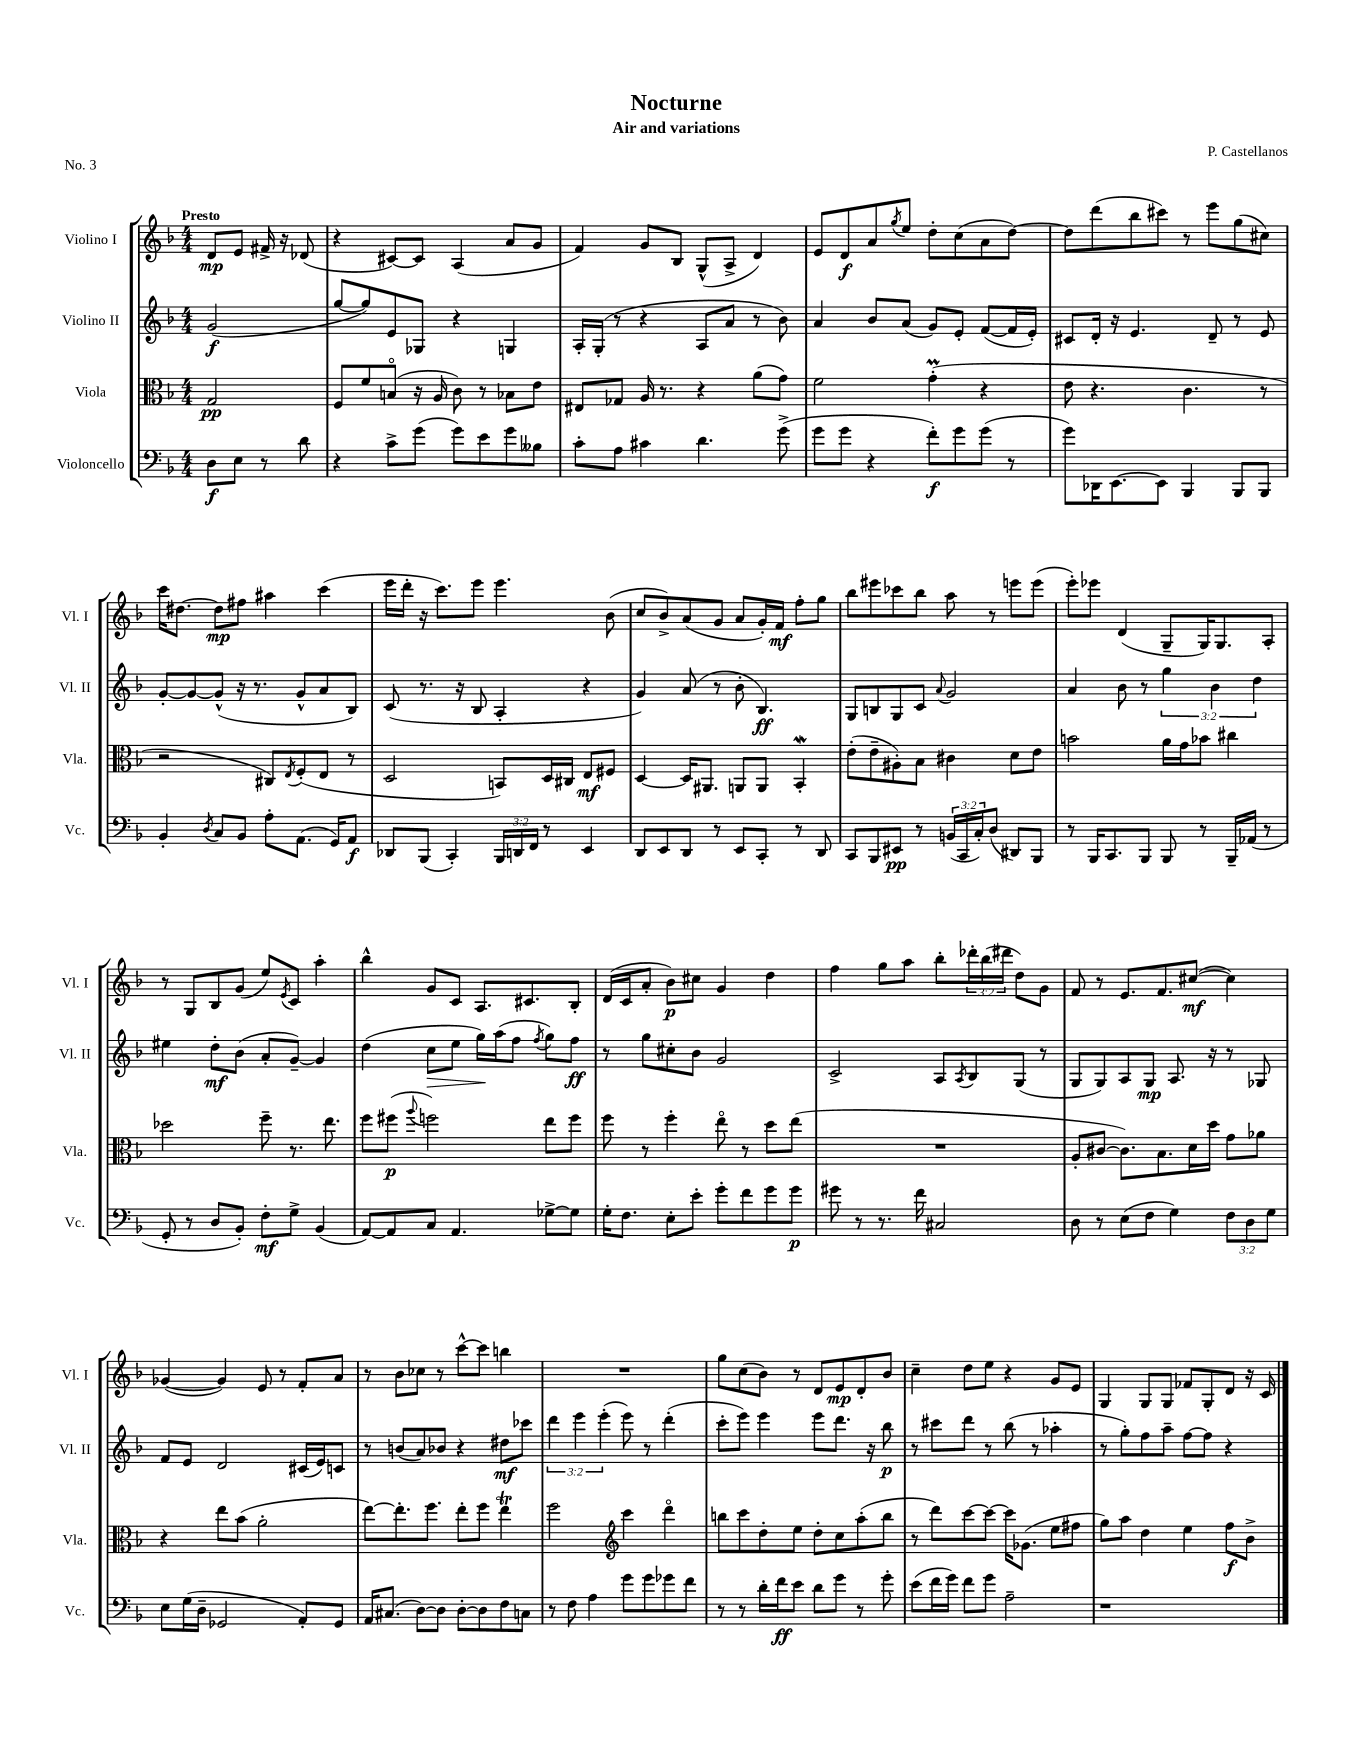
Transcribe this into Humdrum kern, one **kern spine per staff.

**kern	**dynam	**kern	**dynam	**kern	**dynam	**kern	**dynam
*part4	*part4	*part3	*part3	*part2	*part2	*part1	*part1
*staff4	*staff4	*staff3	*staff3	*staff2	*staff2	*staff1	*staff1
*I"Violoncello	*	*I"Viola	*	*I"Violino II	*	*I"Violino I	*
*I'Vc.	*	*I'Vla.	*	*I'Vl. II	*	*I'Vl. I	*
*clefF4	*	*clefC3	*	*clefG2	*	*clefG2	*
*k[b-]	*	*k[b-]	*	*k[b-]	*	*k[b-]	*
*M4/4	*	*M4/4	*	*M4/4	*	*M4/4	*
=	=	=	=	=	=	=	=
!	!	!	!	!	!	!LO:TX:a:B:t=Presto	!
8D\L	f	2G/	pp	(2g/	f	8d/L	mp
8E\J	.	.	.	.	.	8e/J	.
8r	.	.	.	.	.	16f#X^/	.
.	.	.	.	.	.	16r	.
8d\	.	.	.	.	.	(8d-X/	.
=1	=1	=1	=1	=1	=1	=1	=1
4r	.	8F/L	.	[8gg/L	.	4r	.
.	.	8f/	.	8gg/])	.	.	.
8c^\L	.	(8Bn/J	.	8e/	.	[8c#X/L)	.
(8g\J	.	16r	.	8G-X/J	.	8c#/J]	.
.	.	16A/	.	.	.	.	.
8g\L)	.	8c\)	.	4r	.	(4A/	.
8e\	.	8r	.	.	.	.	.
8g\	.	8B-X\L	.	4Gn/	.	8a/L	.
8B--X\J	.	8e\J	.	.	.	8g/J	.
=2	=2	=2	=2	=2	=2	=2	=2
8c'\L	.	8E#X/L	.	16A'/LL	.	4f/)	.
.	.	.	.	(16G'/JJ	.	.	.
8A\J	.	8G-X/J	.	8r	.	.	.
4c#X\	.	16A/	.	4r	.	8g/L	.
.	.	8.r	.	.	.	.	.
.	.	.	.	.	.	8B-/J	.
4.d\	.	4r	.	8A/L	.	(8G^^/L	.
.	.	.	.	8a/J	.	8A^/J	.
.	.	(8a\L	.	8r	.	4d/)	.
(8g^\	.	8g\J)	.	8b-\)	.	.	.
=3	=3	=3	=3	=3	=3	=3	=3
8g\L	.	2f\	.	4a/	.	8e/L	.
8g\J	.	.	.	.	.	8d/	f
4r	.	.	.	8b-/L	.	8a/	.
.	.	.	.	.	.	8qgg/	.
.	.	.	.	(8a/J	.	8ee/J	.
8f'\L)	f	(4gM'\	.	8g/L)	.	8dd'\L	.
8g\	.	.	.	8e'/J	.	(8cc\	.
(8g\J	.	4r	.	([8f/L	.	8a\	.
8r	.	.	.	16f/L]	.	[8dd\J)	.
.	.	.	.	16e'/JJ)	.	.	.
=4	=4	=4	=4	=4	=4	=4	=4
8g\L)	.	8e\	.	8c#X/L	.	8dd\L]	.
16DD-X\K	.	4.r	.	16d'/Jk	.	(8ddd\	.
[8.EE\	.	.	.	16r	.	.	.
.	.	.	.	4.e/	.	8bb-\	.
8EE\J]	.	.	.	.	.	8ccc#X\J)	.
4BBB-/	.	4.c\	.	.	.	8r	.
.	.	.	.	8d~/	.	8eee\L	.
8BBB-/L	.	.	.	8r	.	(8gg\	.
8BBB-/J	.	8r	.	8e/	.	8cc#X\J)	.
!!LO:LB:g=z
=5	=5	=5	=5	=5	=5	=5	=5
4BB-'/	.	2r	.	[8g'/L	.	16ccc\KL	.
.	.	.	.	.	.	[8.dd#X\J	.
.	.	.	.	8g/_	.	.	.
8qD/	.	.	.	.	.	.	.
8C/L	.	.	.	(8g^^/J]	.	8dd#\L]	mp
8BB-/J	.	.	.	16r	.	8ff#X\J	.
.	.	.	.	8.r	.	.	.
8A'\L	.	8C#X/L)	.	.	.	4aa#X\	.
.	.	8qE/	.	.	.	.	.
(8.AA\J	.	(8F'/	.	8g^^/L	.	.	.
.	.	8E/J	.	8a/	.	(4ccc\	.
16GG/KL)	.	.	.	.	.	.	.
8AA/J	f	8r	.	8B-/J)	.	.	.
=6	=6	=6	=6	=6	=6	=6	=6
8DD-X/L	.	2D/	.	(8c/	.	16eee\LL	.
.	.	.	.	.	.	16ddd'\JJ	.
(8BBB-/J	.	.	.	8.r	.	16r	.
.	.	.	.	.	.	8.ccc\L)	.
4CC'/)	.	.	.	.	.	.	.
.	.	.	.	16r	.	.	.
.	.	.	.	8B-/	.	8eee\J	.
24BBB-/LL	.	8BBn/L)	.	4A'/	.	4.eee\	.
24DDn/	.	.	.	.	.	.	.
24FF/JJ	.	.	.	.	.	.	.
8r	.	16D/L	.	.	.	.	.
.	.	16C#X/JJ	.	.	.	.	.
4EE/	.	8E/L	mf	4r	.	.	.
.	.	8F#X/J	.	.	.	(8b-\	.
=7	=7	=7	=7	=7	=7	=7	=7
8DD/L	.	[4D/	.	4g/)	.	8cc/L	.
8EE/	.	.	.	.	.	8b-^/)	.
8DD/J	.	16D/KL]	.	(8a/	.	(8a/	.
.	.	8.AA#X/J	.	.	.	.	.
8r	.	.	.	8r	.	8g/J	.
8EE/L	.	8AAn/L	.	8b-'\	.	8a/L	.
8CC'/J	.	8AA/J	.	4.B-/)	ff	16g'/L)	.
.	.	.	.	.	.	16f/JJ	mf
8r	.	4BB-w'/	.	.	.	8ff'\L	.
8DD/	.	.	.	.	.	8gg\J	.
=8	=8	=8	=8	=8	=8	=8	=8
8CC/L	.	(8e'\L	.	8G/L	.	8bb-\L	.
8BBB-/	.	8e~\	.	8Bn/	.	8eee#X\	.
8EE#X/J	pp	8A#X'\)	.	8G/	.	8ccc-X\	.
8r	.	8B-\J	.	8c/J	.	8bb-\J	.
.	.	.	.	8qqa/	.	.	.
(24BBn/LL	.	4c#X\	.	2g/	.	8aa\	.
24CC/	.	.	.	.	.	.	.
24C'/J)	.	.	.	.	.	.	.
(8D/J	.	.	.	.	.	8r	.
8DD#X/L)	.	8d\L	.	.	.	8eeen\L	.
8BBB-/J	.	8e\J	.	.	.	(8eee\J	.
=9	=9	=9	=9	=9	=9	=9	=9
8r	.	2bn\	.	4a/	.	8eee'\L)	.
16BBB-/KL	.	.	.	.	.	8eee-X\J	.
8.CC/	.	.	.	.	.	.	.
.	.	.	.	8b-\	.	(4d/	.
8BBB-/J	.	.	.	8r	.	.	.
8BBB-/	.	16a\LL	.	6gg\	.	8G~/L	.
.	.	16g\J	.	.	.	.	.
8r	.	8b-X\J	.	.	.	16G/K)	.
.	.	.	.	6b-\	.	.	.
.	.	.	.	.	.	8.G/	.
16BBB-~/LL	.	4cc#X\	.	.	.	.	.
(16AA-X/JJ	.	.	.	.	.	.	.
.	.	.	.	6dd\	.	.	.
8r	.	.	.	.	.	8A'/J	.
!!LO:LB:g=z
=10	=10	=10	=10	=10	=10	=10	=10
8GG'/	.	2dd-X\	.	4ee#X\	.	8r	.
8r	.	.	.	.	.	8G/L	.
8D/L	.	.	.	8dd'\L	mf	8B-/	.
8BB-'/J)	.	.	.	(8b-\J	.	(8g/J	.
8F'\L	mf	8ff~\	.	8a'/L	.	8ee/L)	.
.	.	.	.	.	.	8qe/	.
8G^\J	.	8.r	.	[8g~/J)	.	8c/J	.
(4BB-/	.	.	.	4g/]	.	4aa'\	.
.	.	8.ee\	.	.	.	.	.
=11	=11	=11	=11	=11	=11	=11	=11
[8AA/L)	.	8ff\L	.	(4dd\	.	4bb-^^\	.
8AA/]	.	(8ff#X\J	p	.	.	.	.
.	.	8qqaa/	.	.	.	.	.
!	!	!	!	!	!LO:HP:b	!	!
8C/J	.	2ffn\)	.	8cc\L	>	8g/L	.
4.AA/	.	.	.	8ee\J	.	8c/J	.
.	.	.	.	16gg\LL)	.	8.A/L	.
.	.	.	.	(16aa\J	]	.	.
.	.	.	.	8ff\J	.	.	.
.	.	.	.	.	.	8.c#X/	.
.	.	.	.	8qff/	.	.	.
[8G-X^\L	.	8ee\L	.	8gg\L)	.	.	.
8G-\J]	.	8ff\J	.	8ff\J	ff	8B-'/J	.
=12	=12	=12	=12	=12	=12	=12	=12
16G'\KL	.	8ff\	.	8r	.	(16d/LL	.
8.F\J	.	.	.	.	.	16c/J	.
.	.	8r	.	8gg\L	.	8a'/J	.
8E'\L	.	4ff'\	.	8cc#X'\	.	8b-\L)	p
8e'\J	.	.	.	8b-\J	.	8cc#X\J	.
8g'\L	.	8ee\	.	2g/	.	4g/	.
8f\	.	8r	.	.	.	.	.
8g\	.	8dd\L	.	.	.	4dd\	.
8g\J	p	(8ee\J	.	.	.	.	.
=13	=13	=13	=13	=13	=13	=13	=13
8g#X\	.	1r	.	2c^/	.	4ff\	.
8r	.	.	.	.	.	.	.
8.r	.	.	.	.	.	8gg\L	.
.	.	.	.	.	.	8aa\J	.
16f\	.	.	.	.	.	.	.
2C#X/	.	.	.	8A/L	.	8bb-'\L	.
.	.	.	.	8qA/	.	.	.
.	.	.	.	8B-/	.	24ddd-X'\L	.
.	.	.	.	.	.	(24bb-\	.
.	.	.	.	.	.	24ddd#X\JJ	.
.	.	.	.	(8G/J	.	8dd\L)	.
.	.	.	.	8r	.	8g\J	.
=14	=14	=14	=14	=14	=14	=14	=14
8D\	.	8A'/L	.	8G/L	.	8f/	.
8r	.	[8c#X/J	.	8G/)	.	8r	.
(8E\L	.	8.c#\L])	.	8A/	.	8.e/L	.
8F\J	.	.	.	8G/J	mp	.	.
.	.	8.B-\	.	.	.	8.f/	.
4G\)	.	.	.	8.A/	.	.	.
.	.	16d\L	.	.	.	([8cc#X/J	mf
.	.	16dd\JJ	.	16r	.	.	.
12F\L	.	8g\L	.	8r	.	4cc#\])	.
12D\	.	.	.	.	.	.	.
.	.	8a-X\J	.	8G-X/	.	.	.
12G\J	.	.	.	.	.	.	.
!!LO:LB:g=z
=15	=15	=15	=15	=15	=15	=15	=15
8E\L	.	4r	.	8f/L	.	([4g-X/	.
(16G\L	.	.	.	8e/J	.	.	.
16D~\JJ	.	.	.	.	.	.	.
2GG-X/	.	8ee\L	.	2d/	.	4g-/])	.
.	.	(8b-\J	.	.	.	.	.
.	.	2a'\	.	.	.	8e/	.
.	.	.	.	.	.	8r	.
8AA'/L)	.	.	.	(16c#X/LL	.	8f'/L	.
.	.	.	.	16e/J)	.	.	.
8GG-/J	.	.	.	8cn/J	.	8a/J	.
=16	=16	=16	=16	=16	=16	=16	=16
16AA/KL	.	[8ee\L)	.	8r	.	8r	.
(8.C#X/J	.	.	.	.	.	.	.
.	.	8.ee'\]	.	(8bn/L	.	8b-\L	.
[8D\L)	.	.	.	8a/)	.	8cc-X\J	.
.	.	8.ff\J	.	.	.	.	.
8D\J]	.	.	.	8b-X/J	.	8r	.
[8D'\L	.	8ee'\L	.	4r	.	[8ccc^^\L	.
8D\]	.	8ff\J	.	.	.	8ccc\J]	.
8F\	.	4eet\	.	8dd#X\L	mf	4bbn\	.
8Cn\J	.	.	.	8ccc-X\J	.	.	.
=17	=17	=17	=17	=17	=17	=17	=17
8r	.	2ff\	.	6ddd\	.	1r	.
8F\	.	.	.	.	.	.	.
.	.	.	.	6eee\	.	.	.
4A\	.	.	.	.	.	.	.
.	.	.	.	(6eee'\	.	.	.
*	*	*clefG2	*	*	*	*	*
8g\L	.	4ccc\	.	8eee\)	.	.	.
8g\	.	.	.	8r	.	.	.
8g-X\	.	4ddd\	.	(4ddd'\	.	.	.
8f\J	.	.	.	.	.	.	.
=18	=18	=18	=18	=18	=18	=18	=18
8r	.	8bbn\L	.	8ccc'\L	.	8gg\L	.
8r	.	8ccc\	.	8eee\J)	.	(8cc\	.
16d'\LL	.	8dd'\	.	4eee\	.	8b-\J)	.
16f\J	ff	.	.	.	.	.	.
8e\J	.	8ee\J	.	.	.	8r	.
8d\L	.	8dd'\L	.	8eee\L	.	8d/L	.
8g\J	.	8cc\	.	8.ddd\J	.	8e/	mp
8r	.	(8aa'\	.	.	.	8d'/	.
.	.	.	.	16r	.	.	.
8g'\	.	8bb\J	.	8bb-\	p	8b-/J	.
=19	=19	=19	=19	=19	=19	=19	=19
(8e\L	.	8r	.	8r	.	4cc~\	.
16f\L	.	8ddd\L)	.	8ccc#X\L	.	.	.
16g\JJ)	.	.	.	.	.	.	.
8f\L	.	[8ccc\	.	8ddd\J	.	8dd\L	.
8g\J	.	8ccc\J_	.	8r	.	8ee\J	.
2A~\	.	16ccc\KL]	.	(8bb-\	.	4r	.
.	.	(8.g-X\J	.	.	.	.	.
.	.	.	.	8r	.	.	.
.	.	8ee\L	.	4aa-X'\	.	8g/L	.
.	.	8ff#X\J	.	.	.	8e/J	.
=20	=20	=20	=20	=20	=20	=20	=20
1r	.	8gg\L)	.	8r	.	4G/	.
.	.	8aa\J	.	8gg'\L)	.	.	.
.	.	4dd\	.	8ff\	.	8G/L	.
.	.	.	.	8aa~\J	.	8G/J	.
.	.	4ee\	.	[8ff\L	.	8f-X/L	.
.	.	.	.	8ff\J]	.	8G'/	.
.	.	8ff\L	f	4r	.	8d/J	.
.	.	8b-^\J	.	.	.	16r	.
.	.	.	.	.	.	16c/	.
==	==	==	==	==	==	==	==
*-	*-	*-	*-	*-	*-	*-	*-
